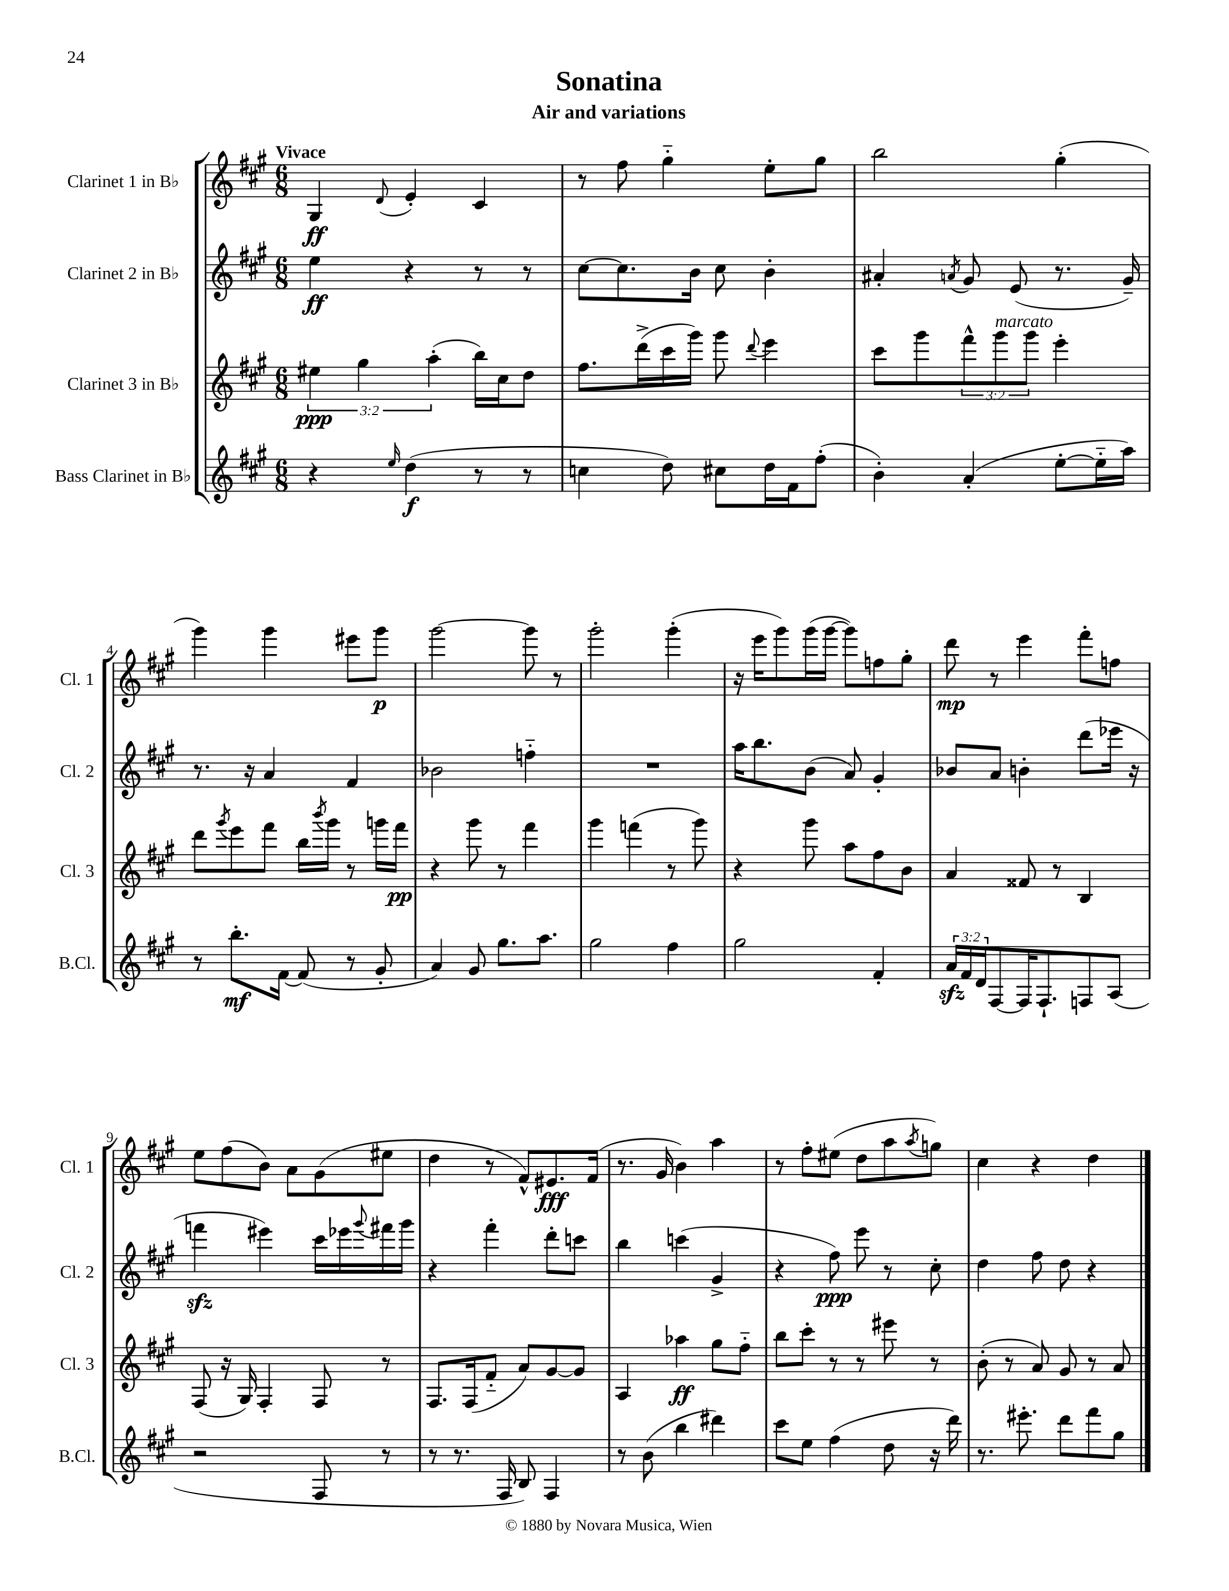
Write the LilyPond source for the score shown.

\header { title = "Sonatina" subtitle = "Air and variations" }
<<
\new StaffGroup <<
\new Staff = "s0" \with { instrumentName = "Clarinet 1 in Bb" shortInstrumentName = "Cl. 1" } {
    \clef treble \key a \major \numericTimeSignature \time 6/8 \tempo "Vivace"
    gis4\ff \appoggiatura { d'8 } e'4-. cis'4 |
    r8 fis''8 gis''4-_ e''8-. gis''8 |
    b''2 gis''4-.( |
    gis'''4) gis'''4 eis'''8 gis'''8\p |
    gis'''2~ gis'''8 r8 |
    gis'''2-. gis'''4-.( |
    r16 e'''16 gis'''8) gis'''16( gis'''16~ gis'''8) f''8 gis''8-. |
    d'''8\mp r8 e'''4 fis'''8-. f''8 |
    e''8 fis''8( b'8) a'8 gis'8( eis''8 |
    d''4 r8 fis'8-^) eis'8.\fff fis'16( |
    r8. gis'16 b'4) a''4 |
    r8 fis''8-. eis''8( d''8 a''8 \acciaccatura { a''8 } g''8) |
    cis''4 r4 d''4 \bar "|." |
}
\new Staff = "s1" \with { instrumentName = "Clarinet 2 in Bb" shortInstrumentName = "Cl. 2" } {
    \clef treble \key a \major \numericTimeSignature \time 6/8
    e''4\ff r4 r8 r8 |
    cis''8~ cis''8. b'16 cis''8 b'4-. |
    ais'4-. \acciaccatura { a'8 } gis'8 e'8( r8. gis'16--) |
    r8. r16 a'4 fis'4 |
    bes'2 f''4-_ |
    R2. |
    a''16 b''8. b'8( a'8) gis'4-. |
    bes'8 a'8 b'4-. d'''8( ees'''16 r16 |
    f'''4\sfz eis'''4) cis'''16 ees'''16 \appoggiatura { gis'''8 } fis'''16 gis'''16 |
    r4 fis'''4-. d'''8-. c'''8 |
    b''4 c'''4( gis'4-> |
    r4 fis''8\ppp) e'''8 r8 cis''8-. |
    d''4 fis''8 d''8 r4 \bar "|." |
}
\new Staff = "s2" \with { instrumentName = "Clarinet 3 in Bb" shortInstrumentName = "Cl. 3" } {
    \clef treble \key a \major \numericTimeSignature \time 6/8 \override Staff.TupletNumber.text = #tuplet-number::calc-fraction-text
    \tuplet 3/2 { eis''4\ppp gis''4 a''4-.( } b''16) cis''16 d''8 |
    fis''8. d'''16->( cis'''16 gis'''16) gis'''8 \appoggiatura { d'''8 } e'''4 |
    cis'''8 gis'''8 \tuplet 3/2 { fis'''8-^ gis'''8^\markup { \italic "marcato" } gis'''8 } e'''4-. |
    d'''8 \acciaccatura { gis'''8 } e'''8 fis'''8 b''16 \acciaccatura { b'''8 } gis'''16 r8 g'''16 fis'''16\pp |
    r4 gis'''8 r8 fis'''4 |
    gis'''4 f'''4( r8 gis'''8) |
    r4 gis'''8 a''8 fis''8 b'8 |
    a'4 fisis'8 r8 b4 |
    fis8( r16 gis16) fis4-. fis8 r8 |
    fis8. fis16( fis'8-_ a'8) gis'8~ gis'8 |
    a4 aes''4\ff gis''8 fis''8-_ |
    b''8 cis'''8-. r8 r8 eis'''8 r8 |
    b'8-.( r8 a'8) gis'8 r8 a'8 \bar "|." |
}
\new Staff = "s3" \with { instrumentName = "Bass Clarinet in Bb" shortInstrumentName = "B.Cl." } {
    \clef treble \key a \major \numericTimeSignature \time 6/8 \override Staff.TupletNumber.text = #tuplet-number::calc-fraction-text
    r4 \grace { e''16 } d''4\f( r8 r8 |
    c''4 d''8) cis''8 d''16 fis'16 fis''8-.( |
    b'4-.) a'4-.( e''8~-. e''16-_ a''16) |
    r8 b''8.-.\mf fis'16~ fis'8( r8 gis'8-. |
    a'4) gis'8 gis''8. a''8. |
    gis''2 fis''4 |
    gis''2 fis'4-. |
    \tuplet 3/2 { a'16\sfz fis'16 d'16 } fis8~ fis16 fis8.-! f8 a8( |
    r2 fis8 r8 |
    r8 r8. fis16 b8) fis4 |
    r8 b'8( b''4 dis'''4) |
    cis'''8 e''8 fis''4( d''8 r16 d'''16) |
    r8. eis'''8.-. d'''8 fis'''8 gis''8 \bar "|." |
}
>>
>>
